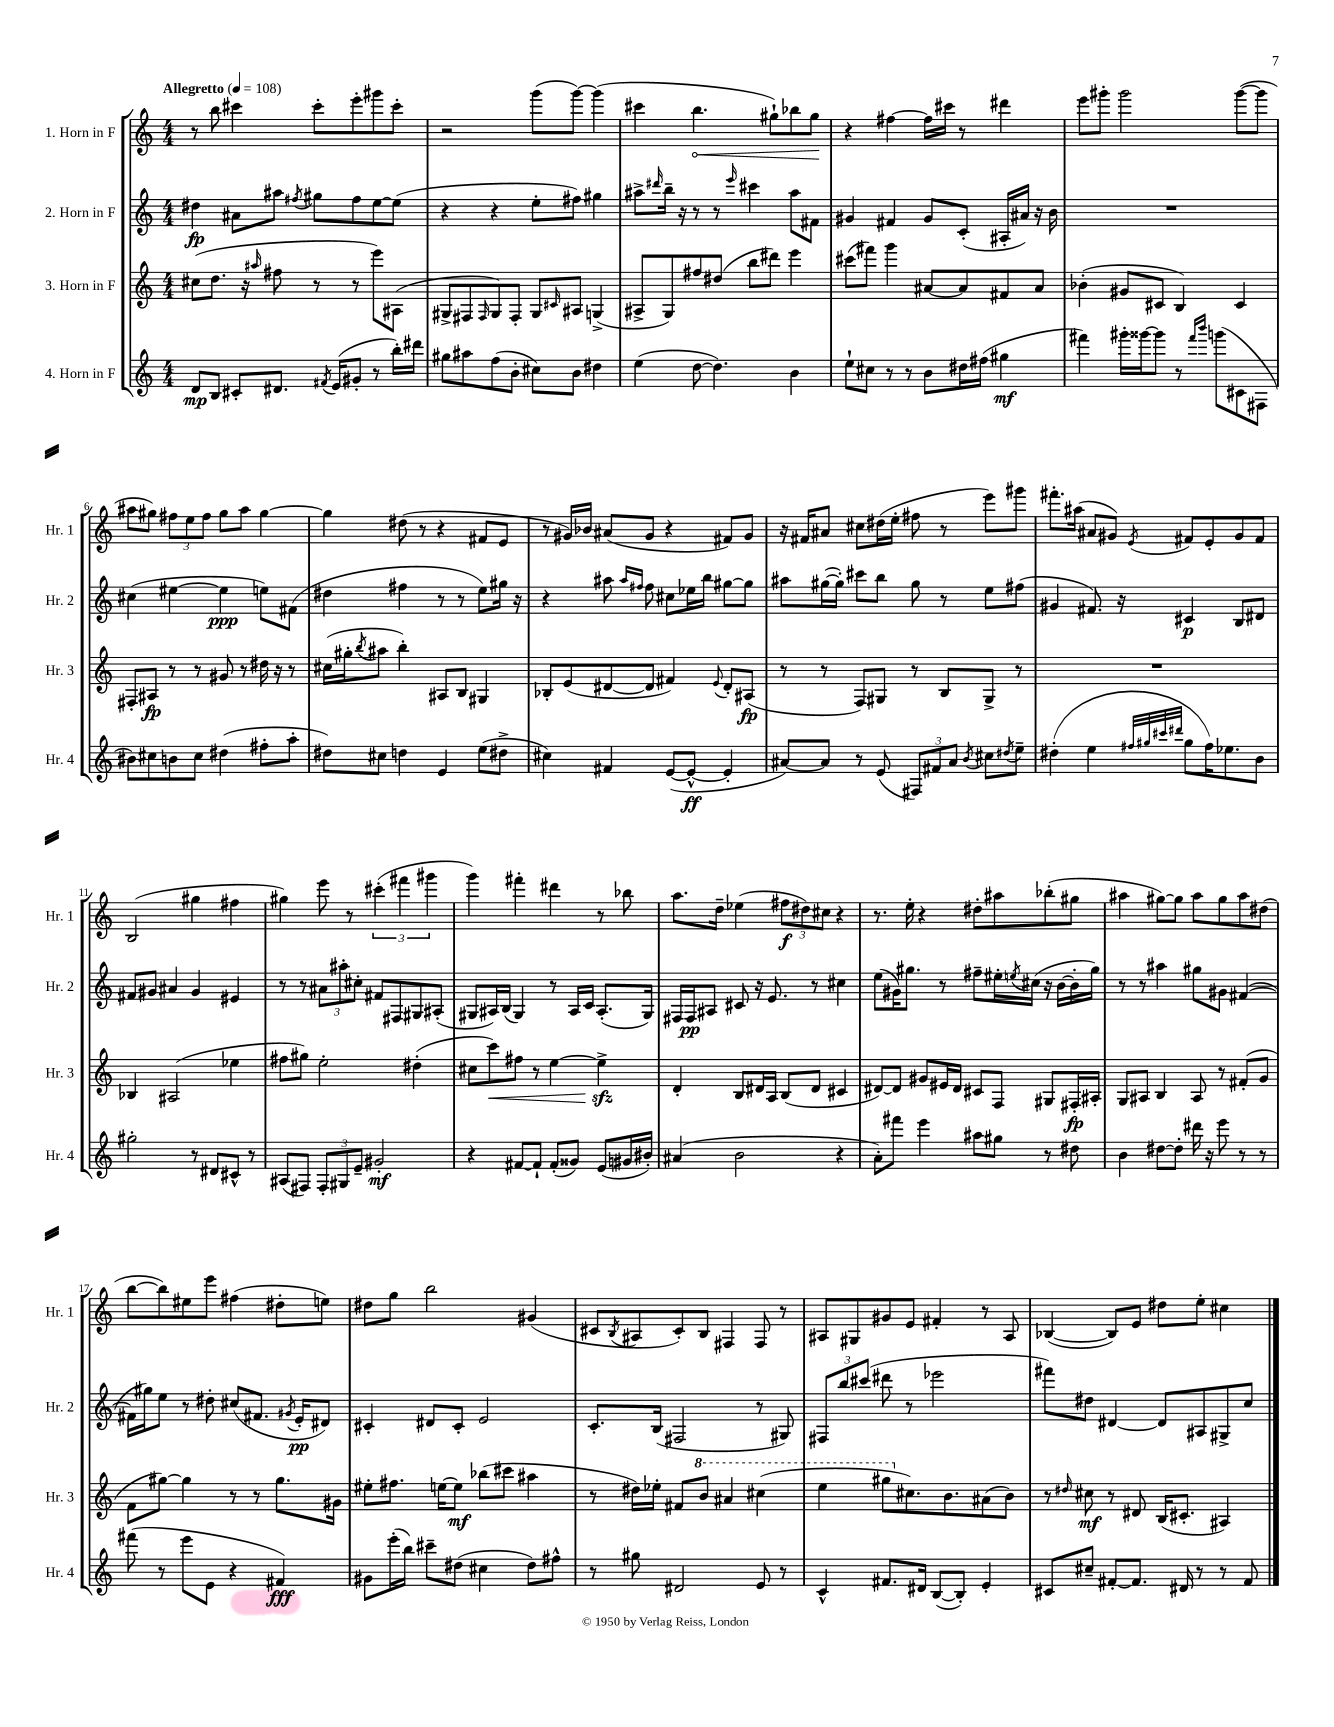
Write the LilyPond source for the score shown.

<<
\new StaffGroup <<
\new Staff = "s0" \with { instrumentName = "1. Horn in F" shortInstrumentName = "Hr. 1" } {
    \clef treble \key c \major \numericTimeSignature \time 4/4 \tempo "Allegretto" 4 = 108
    r8 b''8 cis'''4 cis'''8-. e'''8-. gis'''8 cis'''8-. |
    r2 g'''8( g'''8~) g'''4( |
    cis'''4 \once \override Hairpin.circled-tip = ##t b''4.\< gis''8-!) bes''8 gis''8\! |
    r4 fis''4~ fis''16 cis'''16 r8 dis'''4 |
    e'''8 gis'''8-. gis'''2 gis'''8~( gis'''8 |
    ais''8 gis''8) \tuplet 3/2 { fis''8 e''8 fis''8 } gis''8 ais''8 gis''4~ |
    gis''4 dis''8( r8 r4 fis'8 e'8 |
    r8 gis'16) bes'16 ais'8( gis'8 r4 fis'8) gis'8 |
    r16 fis'16 ais'8 cis''8 dis''16( e''16-. fis''8 r8 e'''8) gis'''8 |
    fis'''8.-. ais''16( ais'8 gis'8) \acciaccatura { e'8 } fis'8 e'8-. gis'8 fis'8 |
    b2( gis''4 fis''4 |
    gis''4) e'''8 r8 \tuplet 3/2 { cis'''4-.( fis'''4 gis'''4 } |
    g'''4) fis'''4-. dis'''4 r8 bes''8 |
    a''8. d''16-- ees''4( \tuplet 3/2 { fis''8\f dis''8) cis''8 } r4 |
    r8. e''16-. r4 dis''8-. ais''8 bes''8-.( gis''8 |
    ais''4 gis''8~) gis''8 ais''8 gis''8 ais''8 dis''8( |
    b''8~ b''8) eis''8 e'''8 fis''4( dis''8-. e''8) |
    dis''8 g''8 b''2 gis'4( |
    cis'8 \acciaccatura { b8 } ais8 cis'8-.) b8 fis4 fis8 r8 |
    ais8 gis8 gis'8 e'8 fis'4-. r8 ais8 |
    bes4~( bes8) e'8 dis''8 e''8-. cis''4 \bar "|." |
}
\new Staff = "s1" \with { instrumentName = "2. Horn in F" shortInstrumentName = "Hr. 2" } {
    \clef treble \key c \major \numericTimeSignature \time 4/4
    dis''4\fp ais'8 ais''8 \acciaccatura { fis''8 } gis''8 fis''8 e''8~ e''8( |
    r4 r4 e''8-. fis''8) gis''4 |
    ais''8-> \grace { dis'''16 } b''16-- r16 r8 r8 \grace { e'''16 } cis'''4 ais''8 fis'8 |
    gis'4 fis'4 gis'8 c'8-.( ais16-. ais'16) r16 b'16 |
    R1 |
    cis''4( eis''4~ eis''4\ppp e''8) fis'8( |
    dis''4 fis''4 r8 r8 e''8) gis''16 r16 |
    r4 ais''8 \grace { ais''16 fis''16 } fis''8 cis''8 ees''16 b''16 gis''8~ gis''8 |
    ais''8 gis''16~( gis''16-.) cis'''8 b''8 gis''8 r8 e''8 fis''8( |
    gis'4 fis'8.) r16 cis'4\p b8 dis'8 |
    fis'8 gis'8 ais'4 gis'4 eis'4 |
    r8 r8 \tuplet 3/2 { ais'8 ais''8-. cis''8-. } fis'8 fis8 gis8 ais8-.( |
    gis8 ais16) b16( gis4) r8 ais16 c'16 ais8.-.( gis16) |
    fis16 fis16\pp ais8 cis'8 r16 e'8. r8 cis''4 |
    e''8( gis'16) gis''8. r8 fis''8-- eis''16-. \acciaccatura { e''8 } cis''16( r16 b'16~ b'16-. gis''16) |
    r8 r8 ais''4 gis''8 gis'8 fis'4~( |
    fis'16 gis''16) e''8 r8 dis''8-. cis''8( fis'8. \acciaccatura { gis'8 } e'16-.\pp dis'8) |
    cis'4-. dis'8 cis'8-. e'2 |
    c'8.-. b16( fis2 r8 gis8) |
    \tuplet 3/2 { fis8 b''8 cis'''8( } dis'''8 r8 ees'''2 |
    fis'''8) dis''8 dis'4~ dis'8 ais8 gis8-> c''8 \bar "|." |
}
\new Staff = "s2" \with { instrumentName = "3. Horn in F" shortInstrumentName = "Hr. 3" } {
    \clef treble \key c \major \numericTimeSignature \time 4/4
    cis''8( d''8. r16 \grace { ais''16 } fis''8 r8 r8 e'''8) ais8( |
    gis8-> fis8 \grace { fis16 } gis8) fis8-. gis8 \grace { cis'16 } ais8 g4->( |
    ais8-> g8) fis''8 dis''8( b''8 dis'''8) e'''4 |
    cis'''8( fis'''8) g'''4 ais'8~ ais'8 fis'8 ais'8 |
    bes'4-.( gis'8 cis'8 b4) cis'4 |
    fis8-. ais8\fp r8 r8 gis'8 r8 dis''16 r16 r8 |
    cis''16( gis''16-. \acciaccatura { b''8 } ais''8 b''4-.) ais8 b8 gis4 |
    bes8-. e'8( dis'8~ dis'8 fis'4) \appoggiatura { e'8 } dis'8-. ais8\fp( |
    r8 r8 f8) gis8 r8 b8 gis8-> r8 |
    R1 |
    bes4 ais2( ees''4 |
    fis''8 gis''8) e''2-. dis''4-.( |
    cis''8 c'''8\<) fis''8 r8 e''4~ e''4->\sfz\! |
    d'4-. b8 dis'16 a16 b8( dis'8 cis'4 |
    dis'8~) dis'8 gis'8 eis'16 dis'16 cis'8 f8 gis8 fis16-.\fp ais16-. |
    g8 ais8 b4 ais8 r8 fis'8-.( g'8 |
    f'8 gis''8~) gis''4 r8 r8 gis''8. gis'16 |
    eis''8-. fis''8. e''16~ e''8\mf bes''8( cis'''8 ais''4 |
    r8 dis''16) ees''16-. fis'8 \ottava #1 b''8 ais''4 cis'''4( |
    e'''4 gis'''8 \ottava #0 cis''8.) b'8. ais'8( b'8) |
    r8 \grace { dis''16 } cis''8\mf r8 dis'8 b16( cis'8.-. ais4) \bar "|." |
}
\new Staff = "s3" \with { instrumentName = "4. Horn in F" shortInstrumentName = "Hr. 4" } {
    \clef treble \key c \major \numericTimeSignature \time 4/4
    d'8\mp b8 cis'8-. dis'8. \acciaccatura { fis'8 } e'16( gis'8-. r8 b''16-.) dis'''16 |
    gis''8 ais''8 f''8( b'8-. cis''8) b'8 dis''4 |
    e''4( d''8~ d''4.) b'4 |
    e''8-! cis''8 r8 r8 b'8 dis''16 fis''16( gis''4\mf |
    fis'''4) gis'''16-. gisis'''16~ gisis'''8 r8 \grace { fis'''16 b'''16 } g'''8( cis'8 fis8 |
    bis'8) cis''8 b'8 cis''8 dis''4( fis''8-. a''8-. |
    dis''8) cis''8 d''4 e'4 e''8( dis''8-> |
    cis''4) fis'4 e'8~( e'8~-^\ff e'4-. |
    ais'8~) ais'8 r8 e'8( \tuplet 3/2 { fis8) fis'8 ais'8 } \acciaccatura { b'8 } cis''8 \acciaccatura { dis''8 } e''8-- |
    dis''4-.( e''4 \grace { fis''32 gis''32 cis'''32 dis'''32 } gis''8 fis''16) ees''8. b'8 |
    gis''2-. r8 dis'8 cis'8-^ r8 |
    ais8( fis8) \tuplet 3/2 { fis8-. gis8 e'8-- } gis'2-.\mf |
    r4 fis'8~ fis'8-! fis'8-.( gisis'8) e'8( gis'16 bis'16-.) |
    ais'4( b'2 r4 |
    a'8-.) fis'''8 e'''4 ais''8 gis''8 r8 dis''8 |
    b'4 dis''8~ dis''8-. dis'''16 r16 e'''8 r8 r8 |
    fis'''8( r8 e'''8 e'8 r4 fis'4\fff) |
    gis'8 e'''16-.( b''16) cis'''8-- dis''8( cis''4 dis''8) fis''8-^ |
    r8 gis''8 dis'2 e'8 r8 |
    c'4-^ fis'8. dis'16 b8~( b8-.) e'4-. |
    cis'8 cis''8-- fis'8~-. fis'8. dis'16 r8 r8 fis'8 \bar "|." |
}
>>
>>
